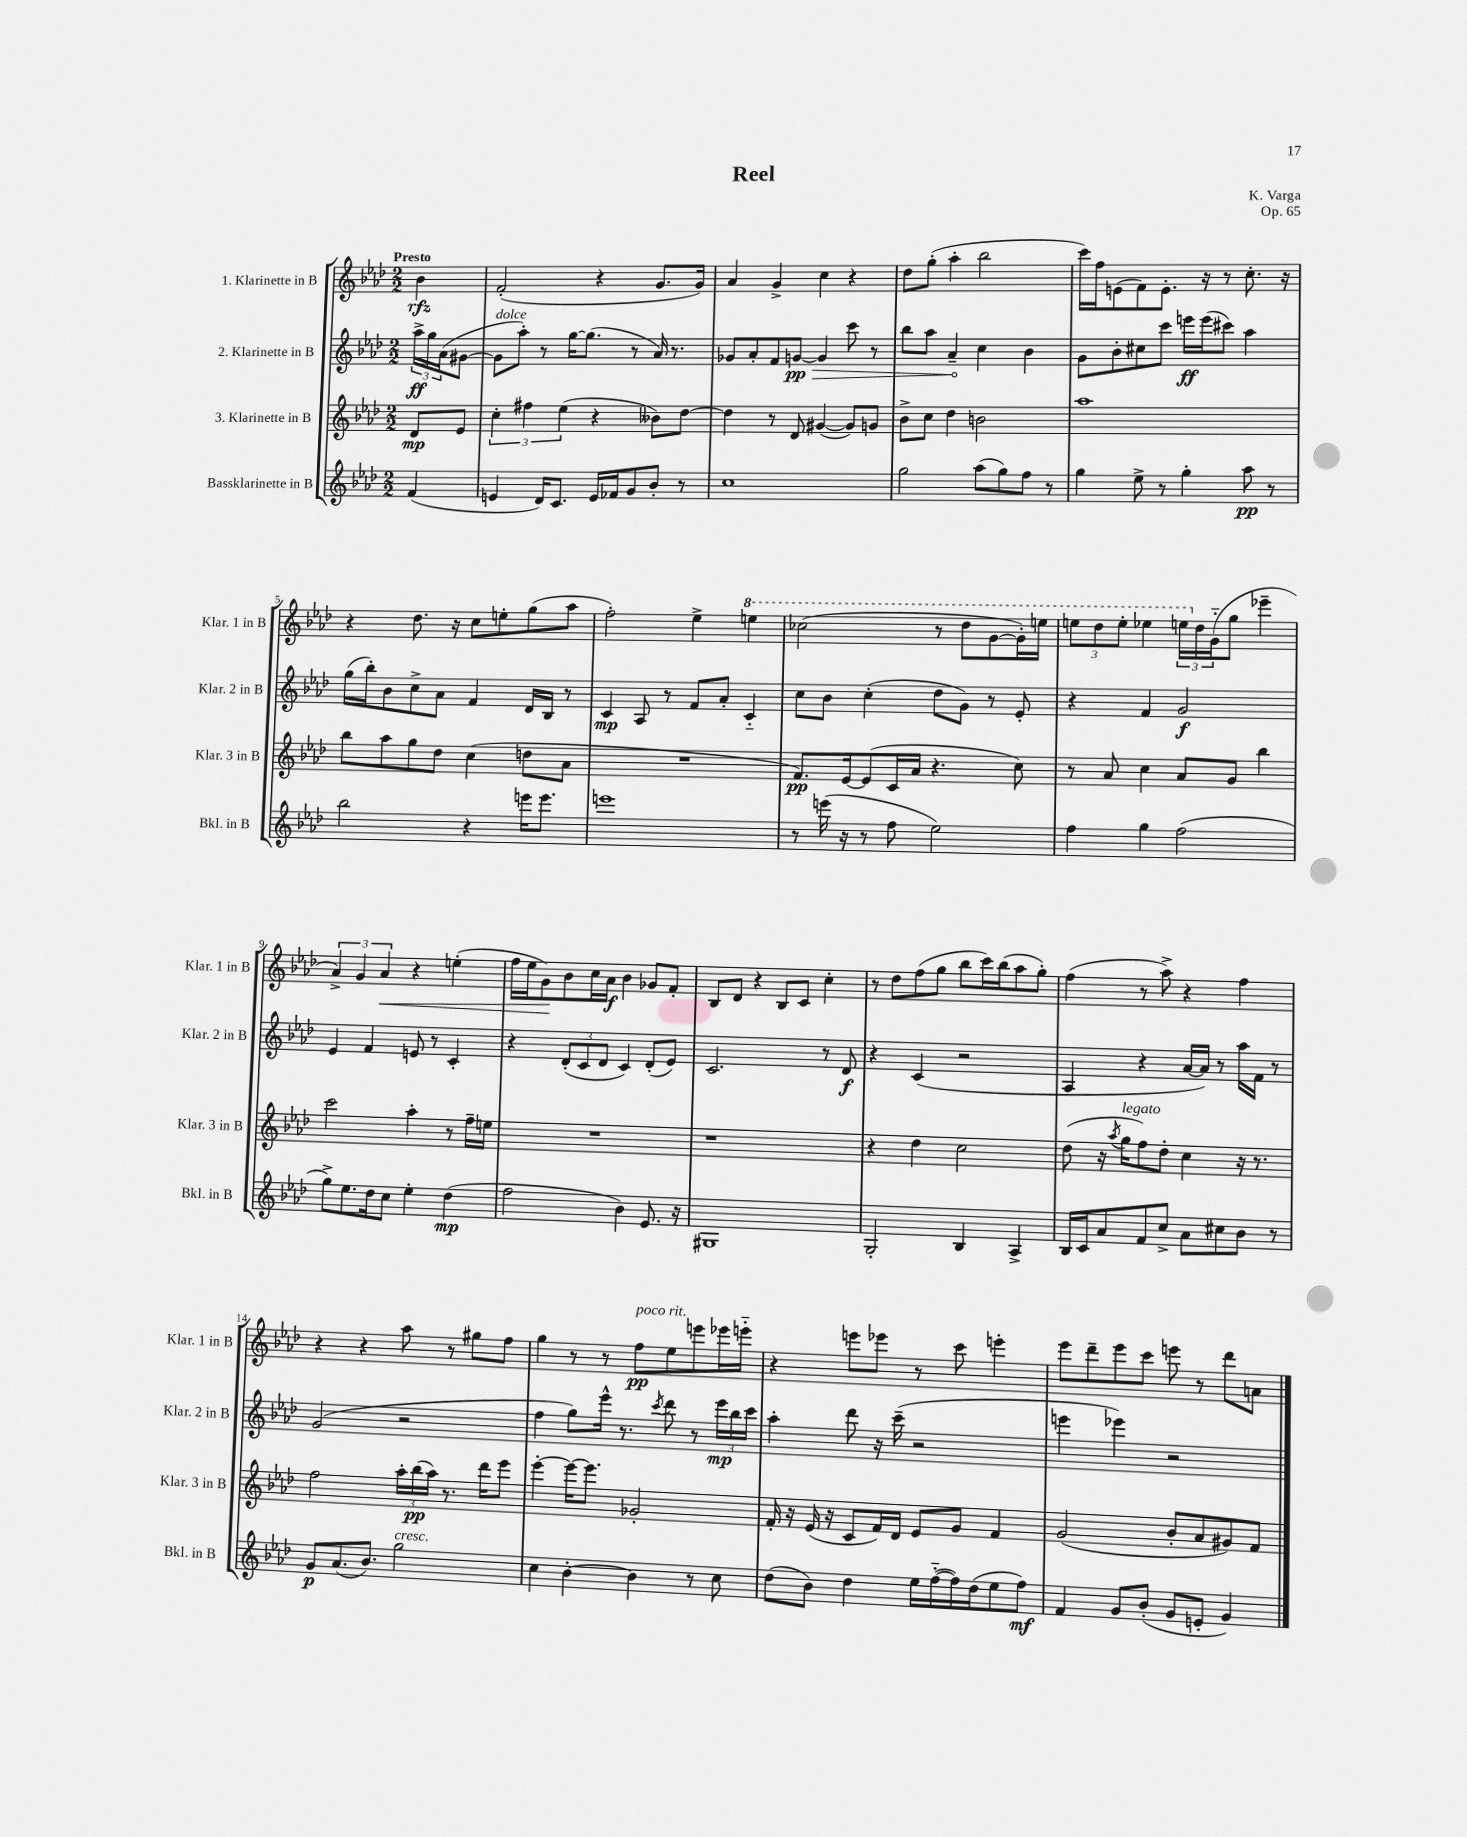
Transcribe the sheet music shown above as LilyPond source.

\header { title = "Reel" composer = "K. Varga" opus = "Op. 65" }
<<
\new StaffGroup <<
\new Staff = "s0" \with { instrumentName = "1. Klarinette in B" shortInstrumentName = "Klar. 1 in B" } {
    \clef treble \key aes \major \numericTimeSignature \time 2/2 \partial 4 \tempo "Presto"
    bes'4\rfz |
    f'2-.( r4 g'8. g'16) |
    aes'4 g'4-> c''4 r4 |
    des''8 g''8-.( aes''4-. bes''2 |
    c'''16) f''16 e'8( f'8) e'8.-. r16 r8 c''8.-. r16 |
    r4 des''8. r16 c''8 e''8-. g''8( aes''8 |
    f''2-.) ees''4-> \ottava #1 e'''4 |
    ces'''2( r8 des'''8 g''8~ g''16-.) e'''16 |
    \tuplet 3/2 { e'''8 des'''8 e'''8-. } ees'''4 \tuplet 3/2 { e'''16 \ottava #0 des''16 g'16-_( } g''8 ees'''4-- |
    \tuplet 3/2 { aes'4->) g'4 aes'4\< } r4 e''4-.( |
    f''16 ees''16 g'8\!) bes'8 c''16 aes'16\f bes'4 ges'8 f'8-. |
    bes8 des'8 r4 bes8 c'8 c''4-. |
    r8 des''8 f''8( g''8 bes''8 c'''16) bes''16( aes''8 g''8-.) |
    f''4( r8 aes''8->) r4 f''4 |
    r4 r4 aes''8 r8 gis''8 f''8 |
    g''4 r8 r8 f''8\pp^\markup { \italic "poco rit." } ees''8 e'''8 ees'''16 e'''16-_ |
    r4 e'''8 ees'''8 r8 c'''8 e'''4-. |
    ees'''8 des'''8-- ees'''8 c'''8 e'''8 r8 des'''8 a'8 \bar "|." |
}
\new Staff = "s1" \with { instrumentName = "2. Klarinette in B" shortInstrumentName = "Klar. 2 in B" } {
    \clef treble \key aes \major \numericTimeSignature \time 2/2 \partial 4
    \tuplet 3/2 { aes''16->\ff g''16 aes'16( } gis'8~ |
    gis'8^\markup { \italic "dolce" } aes''8-.) r8 g''16~ g''8.( r8 aes'16) r8. |
    ges'8 aes'8-. f'8 \once \override Hairpin.circled-tip = ##t g'8~\pp\> g'4 c'''8 r8 |
    bes''8 aes''8 aes'4--\! c''4 bes'4 |
    g'8 bes'8-. cis''8 c'''8 e'''16\ff e'''16( cis'''8) aes''4 |
    g''16( bes''16-.) bes'8 c''8-> aes'8 f'4 des'16 bes16 r8 |
    c'4\mp aes8 r8 f'8 aes'8-. c'4-_ |
    c''8 bes'8 c''4-.( des''8 g'8) r8 ees'8-. |
    r4 f'4 g'2\f |
    ees'4 f'4 e'8 r8 c'4-. |
    r4 \tuplet 3/2 { des'8-.( c'8 des'8 } c'4) des'8-.( ees'8) |
    c'2. r8 des'8\f |
    r4 c'4( r2 |
    aes4 r4 aes'16~ aes'16) r8 aes''16 f'16 r8 |
    g'2( r2 |
    f''4 g''8) ees'''16-^ r8. \acciaccatura { c'''8 } des'''8 r8 \tuplet 3/2 { ees'''16\mp bes''16 c'''16 } |
    aes''4-. des'''8 r16 c'''16--( r2 |
    e'''4 ees'''4) r2 \bar "|." |
}
\new Staff = "s2" \with { instrumentName = "3. Klarinette in B" shortInstrumentName = "Klar. 3 in B" } {
    \clef treble \key aes \major \numericTimeSignature \time 2/2 \partial 4
    des'8\mp ees'8 |
    \tuplet 3/2 { c''4-. fis''4 ees''4( } r4 beses'8) des''8~ |
    des''4 r8 des'8 gis'4~( gis'8) g'8 |
    bes'8-> c''8 des''4 b'2 |
    aes''1 |
    bes''8 aes''8 g''8 des''8 c''4( d''8 aes'8 |
    R1 |
    f'8.\pp) ees'16~ ees'8( c'16 aes'16 r4. c''8) |
    r8 aes'8 c''4 aes'8 g'8 bes''4 |
    c'''2 aes''4-. r8 f''16-- e''16 |
    R1 |
    r1 |
    r4 des''4 c''2 |
    des''8( r16 \acciaccatura { aes''8 } g''16^\markup { \italic "legato" } f''8) des''8-. c''4 r16 r8. |
    f''2 \tuplet 3/2 { aes''16-. bes''16\pp( aes''16) } r8. des'''16 ees'''8 |
    ees'''4~-. ees'''16~ ees'''8. ges'2-. |
    f'16-. r16 ees'16( r16 c'8 f'16) des'16 ees'8 g'8 f'4 |
    g'2( bes'8-. aes'8 gis'8) f'8 \bar "|." |
}
\new Staff = "s3" \with { instrumentName = "Bassklarinette in B" shortInstrumentName = "Bkl. in B" } {
    \clef treble \key aes \major \numericTimeSignature \time 2/2 \partial 4
    f'4( |
    e'4 des'16) c'8. e'16 fes'16 g'8 bes'8-. r8 |
    c''1 |
    g''2 aes''8( g''8) f''8 r8 |
    g''4 ees''8-> r8 g''4-. aes''8\pp r8 |
    bes''2 r4 e'''16 e'''8. |
    e'''1 |
    r8 e'''16( r16 r8 f''8 ees''2) |
    f''4 g''4 f''2( |
    g''8->) ees''8. des''16 c''8 ees''4-. des''4\mp( |
    f''2 bes'4) ees'8. r16 |
    gis1 |
    g2-. bes4 aes4-> |
    bes16 c'16 aes'8 f'8 c''8-> aes'8 cis''8 bes'8 r8 |
    g'8\p aes'8.( bes'8.) g''2^\markup { \italic "cresc." } |
    c''4 bes'4~-. bes'4 r8 c''8 |
    des''8( bes'8) des''4 ees''16 f''16~-_( f''16) des''16( ees''8 f''8\mf) |
    f'4 g'8 bes'8-.( g'8 e'8-. g'4) \bar "|." |
}
>>
>>
